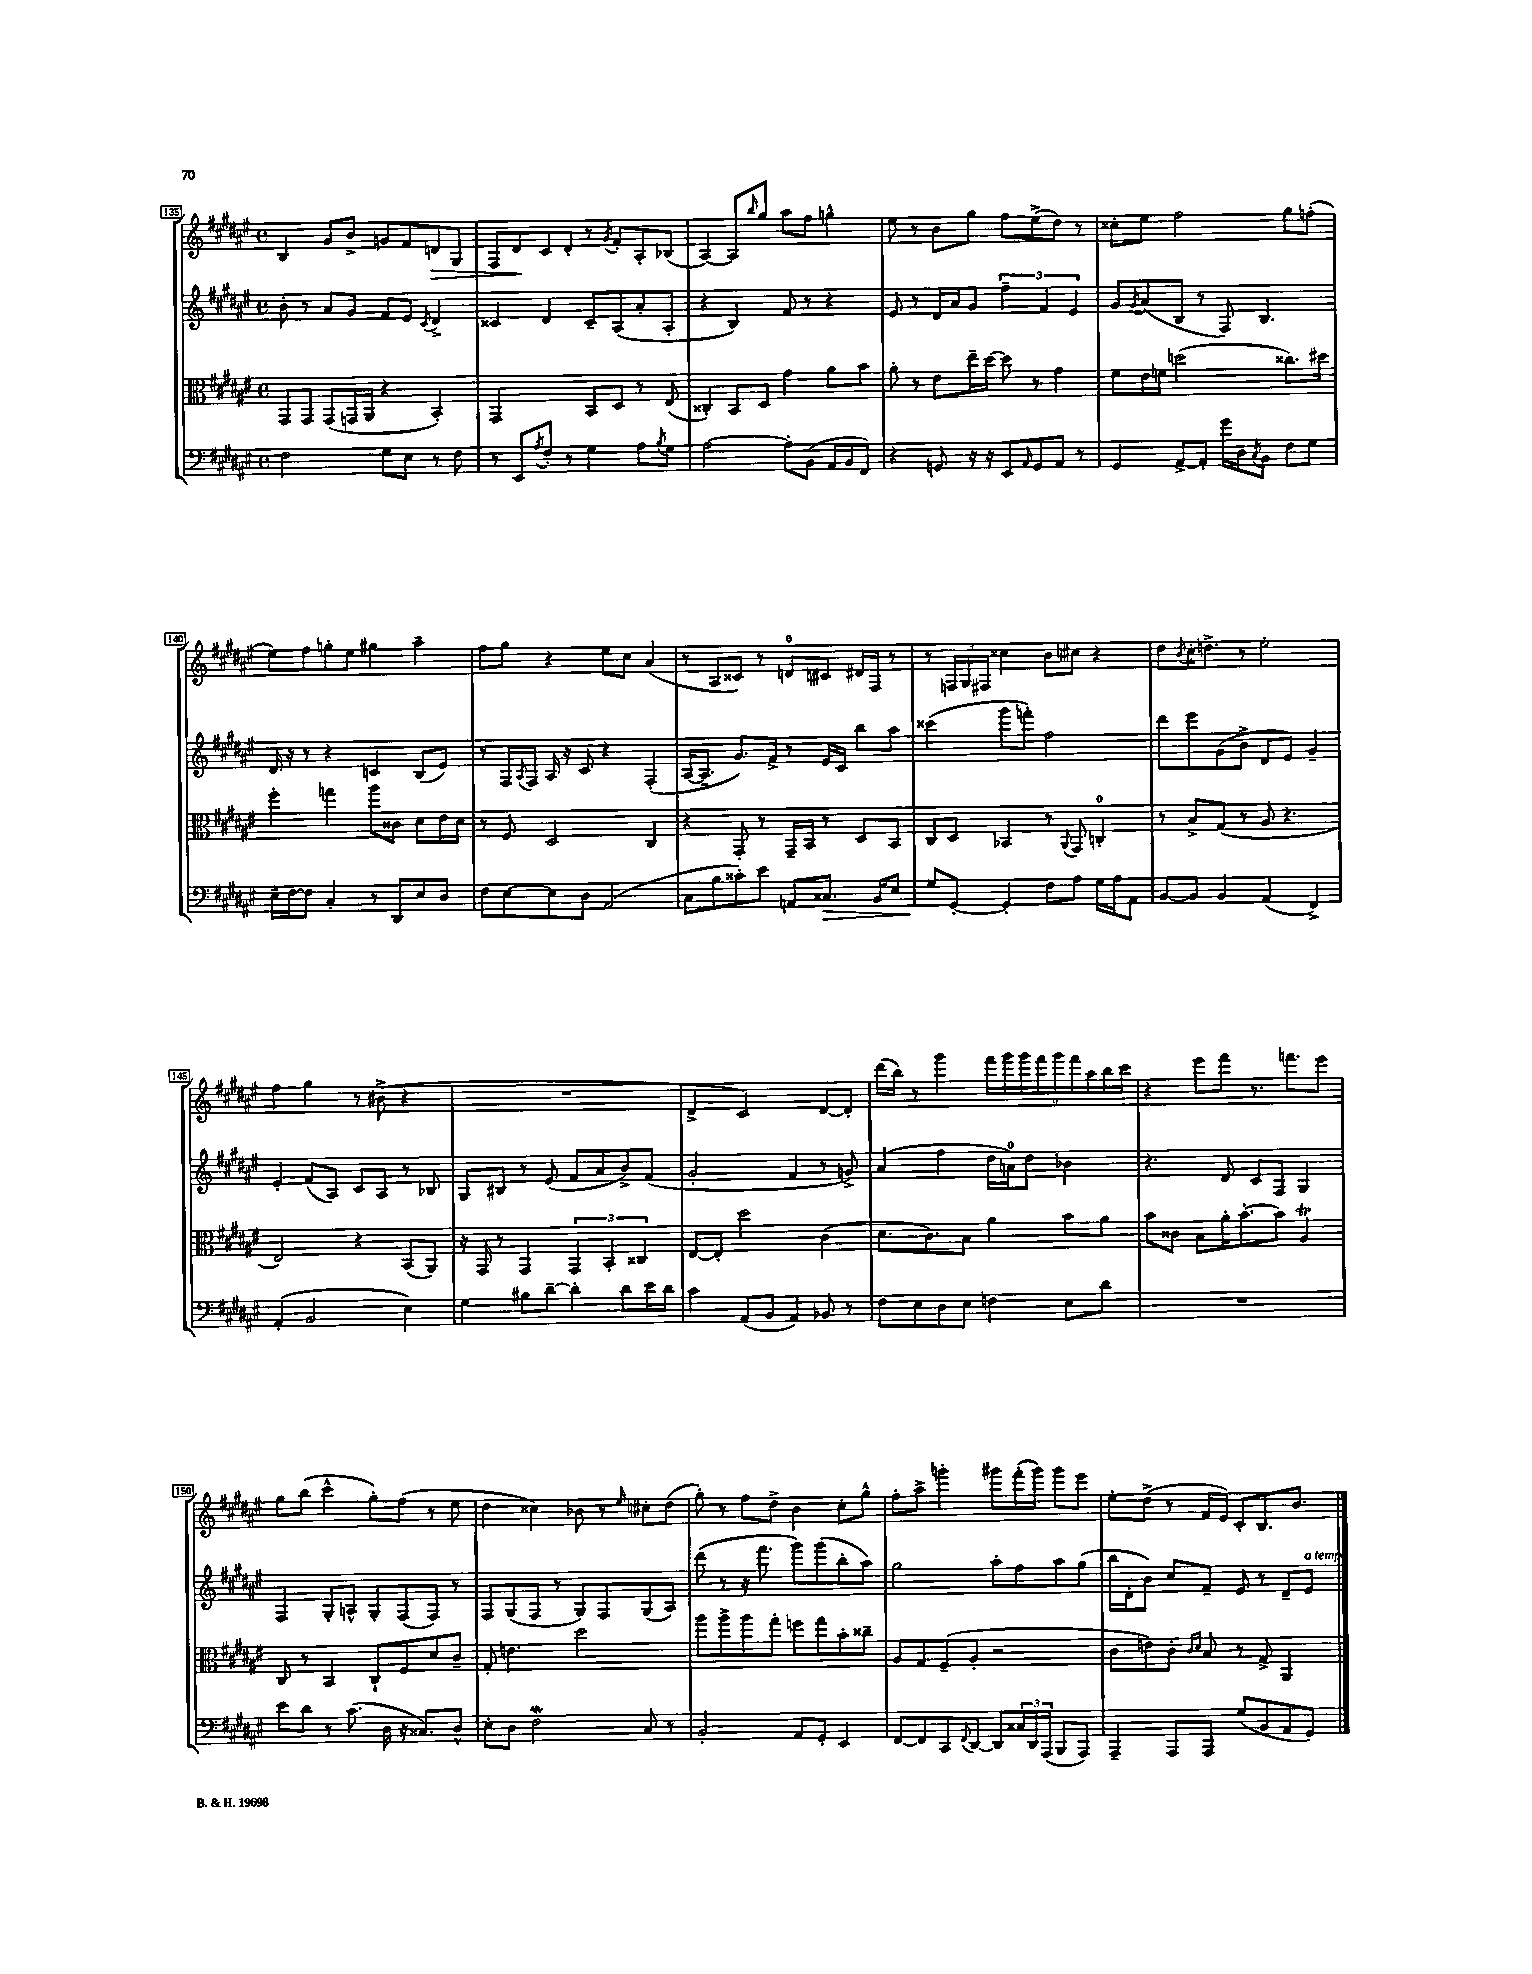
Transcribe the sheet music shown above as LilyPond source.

<<
\new StaffGroup <<
\new Staff = "s0" {
    \clef treble \key fis \major \defaultTimeSignature \time 4/4
    b4 gis'8 b'8-> g'8 fis'8 d'8\> gis8 |
    fis8 dis'8\! cis'8 dis'8-. r8 \acciaccatura { gis'8 } fis'8-. ais8-. bes8( |
    ais4~) ais8 \grace { b''16 } gis''8 ais''8 fis''8 g''4-^ |
    eis''8 r8 b'8 gis''8 fis''8 eis''8->( dis''8) r8 |
    cisis''8-. eis''8 fis''2 gis''8 f''8-.( |
    eis''8) fis''8 g''8-. eis''8 gis''4 ais''4-- |
    fis''8 gis''8 r4 eis''8 cis''8 ais'4( |
    r8 ais8 cisis'8) r8 d'8-0 cis'8 dis'16 fis16 r8 |
    r8 \tuplet 3/2 { f16 gis16 fis16 } cisis''4 b'8 cis''8 r4 |
    dis''8 \acciaccatura { b'8 } cis''16-. d''8.-> r8 eis''2-. |
    fis''4 gis''4 r8 bis'8->( r4 |
    R1 |
    dis'4-> cis'2) dis'8~ dis'8-. |
    dis'''16( b''16) r8 gis'''4 \tuplet 9/8 { fis'''16 gis'''16 gis'''16 fis'''16 gis'''16 fis'''16 ais''16 b''16 cis'''16 } |
    r4 eis'''8 fis'''8 r8. f'''8. eis'''8 |
    gis''8 b''8( cis'''4-^ gis''8-.) fis''8( r8 eis''8 |
    dis''4 cisis''4) bes'8 r8 \grace { eis''16 } cis''8-. dis''8( |
    gis''8-.) r8 fis''8 dis''8-> b'4 cis''8-. gis''8-^ |
    fis''8-. ais''8-> g'''4-. gis'''8 fis'''16-.( gis'''16) gis'''8 eis'''8 |
    eis''8-. dis''8->( r8 fis'16 eis'16) cis'8-. b8. b'8. \bar "|." |
}
\new Staff = "s1" {
    \clef treble \key fis \major \defaultTimeSignature \time 4/4
    b'8-. r8 ais'8 gis'8 fis'8 eis'8 \acciaccatura { cis'8 } dis'4-> |
    cisis'4 dis'4 cisis'8-- ais8( ais'8-. ais8-. |
    r4 b4) fis'8 r8 r4 |
    eis'8 r8 dis'16 ais'16 gis'8 \tuplet 3/2 { fis''4-- fis'4 eis'4 } |
    gis'8 \acciaccatura { gis'8 } ais'8( b8 r8 fis8) b4. |
    dis'16 r16 r8 r4 c'4 b8( eis'8) |
    r8 fis16 \acciaccatura { ais8 } fis16 ais16 r16 cis'8 r4 fis4-.( |
    ais16~ ais8.-- gis'8.) fis'16-> r8 eis'16 cis'16 b''8 ais''8 |
    cisis'''4( gis'''8 f'''8-.) fis''2 |
    dis'''8 eis'''8 gis'8( b'8-> dis'8 eis'8) gis'4-- |
    eis'4-. fis'8( ais8) cis'8 ais8 r8 bes8 |
    gis8 bis8 r8 eis'8( fis'8 ais'8 b'8->) fis'8( |
    gis'2-. fis'4 r8 g'8->) |
    ais'4( fis''4 dis''16 a'16-0) dis''8 bes'4 |
    r4. dis'8 cis'8 fis8 gis4 |
    fis4 gis8-. a8-^ gis8-. fis8( fis8) r8 |
    fis8 gis8( fis8 r8 gis8) fis8 gis8( ais8) |
    dis'''8( r8 r16 fis'''8. gis'''8) gis'''8( b''8-. ais''8) |
    gis''2 ais''8-. fis''8 ais''8 gis''8( |
    b''16 dis'16-. b'8) cis''8 fis'8-- eis'8 r8 dis'8-- eis'8^\markup { \italic "a tempo" } \bar "|." |
}
\new Staff = "s2" {
    \clef alto \key fis \major \defaultTimeSignature \time 4/4
    gis,8 gis,8 gis,8( g,16 ais,16 r4 b,4-.) |
    gis,2 b,8 dis8 r8 eis8( |
    cisis4-.) b,8 dis8 gis'4 ais'8 b'8 |
    ais'8-. r8 eis'8 eis''16-- dis''16~ dis''8 r8 gis'4 |
    fis'8 eis'16 f'16 d''2( cisis''8.) dis''16 |
    fis''4-. g''4 ais''8 cisis'8 dis'8 eis'16 dis'16 |
    r8 fis8 dis2 cis4 |
    r4 gis,8-. r8 gis,16-- b,16 r8 dis8 b,8 |
    cis8 dis8 bes,4 r8 \appoggiatura { ais,8 } gis,8 c4-0-. |
    r8 b8-> gis8( r8 ais8 r4. |
    eis2) r4 b,8( ais,8) |
    r16 gis,16 r8 gis,4 \tuplet 3/2 { gis,4 b,4-. cisis4 } |
    eis8~ eis8-. dis''2 cis'4( |
    dis'8. cis'8.) b8 ais'4 b'8 ais'8 |
    b'8 cisis'8 b8 ais'16-. b'8.~-. b'8 ais4\trill |
    cis8 r8 b,4 cis8-! fis8 dis'8 cis'8-- |
    gis8-. e'4. dis''2 |
    ais''8 ais''8-> ais''8 gis''8-. f''8 gis''8 b'8-. cisis''8-- |
    ais8 gis8 fis8--( ais8-. r2 |
    cis'8 e'8) cis'8-. \grace { cis'16 dis'16 } b8 r8 gis8-> ais,4 \bar "|." |
}
\new Staff = "s3" {
    \clef bass \key fis \major \defaultTimeSignature \time 4/4
    fis2 gis8 eis8 r8 fis8 |
    r8 eis,8 \acciaccatura { ais8 } fis8-. r8 gis4 ais8 \acciaccatura { b8 } gis8 |
    ais2~ ais8-. b,8( ais,16 b,16 fis,8) |
    r4 g,8 r16 r16 eis,8 \grace { ais,16 } g,8 ais,8 r8 |
    gis,4 ais,8~-> ais,8-. gis'16 dis16 \acciaccatura { cis8 } b,8 fis8 gis8 |
    eis16-- fis16~ fis8 cis4-. r8 dis,8 eis8 dis8 |
    fis8 eis8~ eis8 dis8 ais,2( |
    cis8 b8 cisis'8-.) eis'8 a,8 cisis8.\> b,16 eis8 |
    gis8\! gis,8~-. gis,4-. fis8 ais8 gis16 ais16 ais,8 |
    b,8~ b,8 b,4 ais,4( fis,4->) |
    ais,4-.( b,2 eis4) |
    gis4 bis8 dis'8~-- dis'4-. dis'8 eis'16 dis'16 |
    cis'4 ais,8( b,8 ais,4) bes,8 r8 |
    fis8 eis8 dis8 eis8 f4 eis8 dis'8 |
    R1 |
    eis'8 dis'8 r8 cis'8.( dis16 r16 cisis8.) dis8-^ |
    eis8-. dis8 fis2\mordent cis8 r8 |
    b,2-. ais,8 gis,8-. eis,4 |
    fis,8~ fis,8 cis,8 \appoggiatura { fis,8 } dis,8~ dis,8 \tuplet 3/2 { cisis16 dis,16 ais,,16( } b,,8 ais,,8) |
    ais,,4-- ais,,8 ais,,8 gis8( b,8 ais,8 gis,8) \bar "|." |
}
>>
>>
\layout { \context { \Score currentBarNumber = #135 \override BarNumber.stencil = #(make-stencil-boxer 0.1 0.3 ly:text-interface::print) } }
